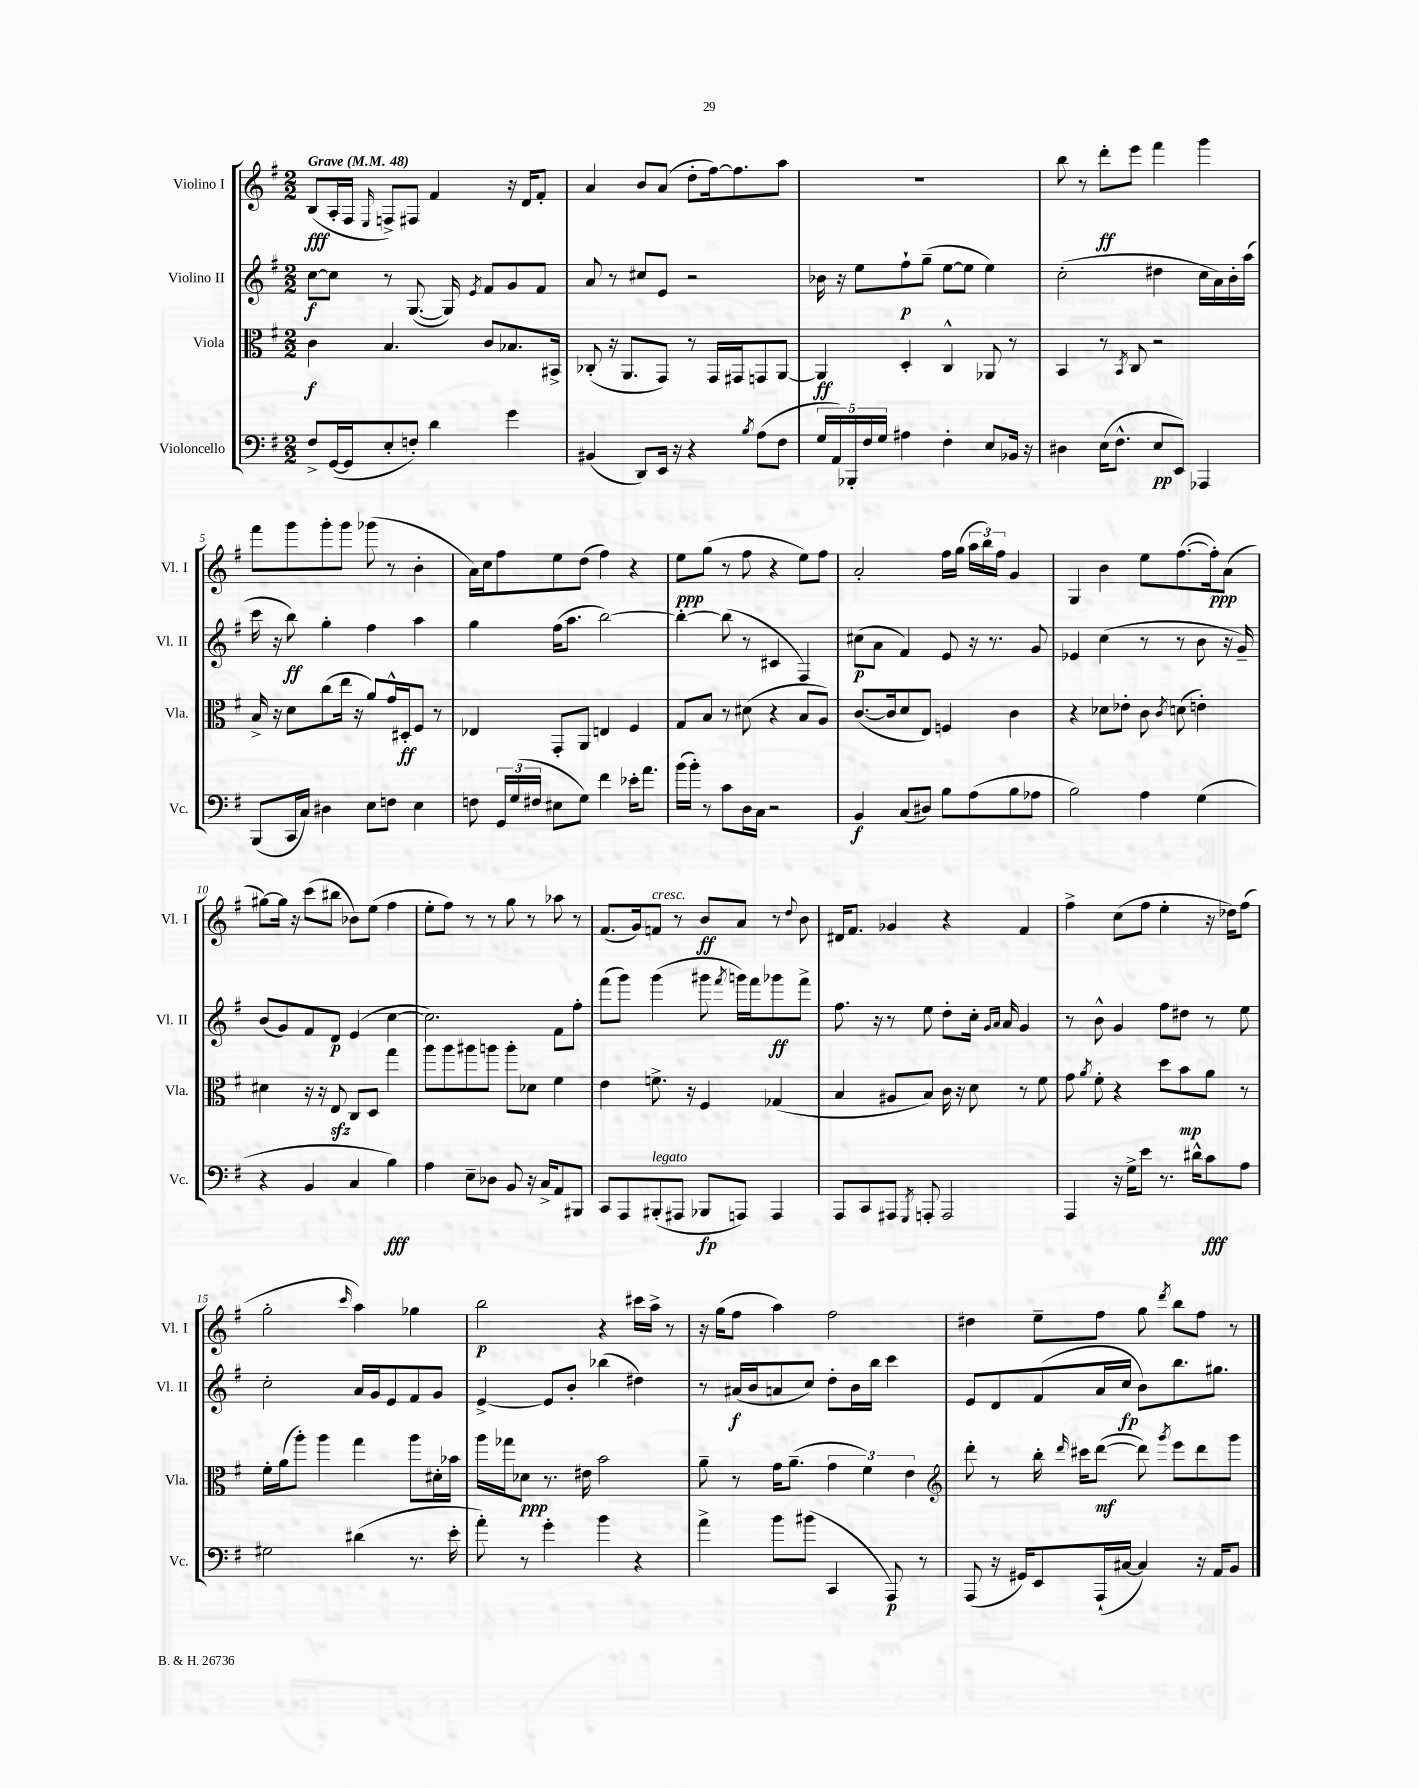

**kern	**kern	**kern	**kern
*staff4	*staff3	*staff2	*staff1
*clefF4	*clefC3	*clefG2	*clefG2
*k[f#]	*k[f#]	*k[f#]	*k[f#]
*M2/2	*M2/2	*M2/2	*M2/2
*MM48	*MM48	*MM48	*MM48
8F#^	4c	[8cc	(8B
([16GG	.	8cc]	16A'
16GG]	.	.	16F#
.	.	.	16qqE
8E'	4.B	8r	8F^)
8F')	.	([8.G	8F#
4d	.	.	4f#
.	.	16G])	.
.	.	8qe	.
.	8c	8f#	.
4g	8.B-	8g	16r
.	.	.	16d
.	.	8f#	8f#'
.	16BB#^	.	.
=	=	=	=
(4BB#	(8C-'	8a	4a
.	16r	8r	.
.	8.AA	.	.
8DD)	.	8cc#	8b
16EE	8GG)	8e	(8a
16r	.	.	.
4r	8r	2r	8dd'
.	16GG	.	[16ff#)
.	16GG#	.	8.ff#]
8qB	.	.	.
(8A	8GG	.	.
8F#	[8AA	.	8aa
=	=	=	=
20G	4AA]	16b-	1r
20AA)	.	.	.
.	.	16r	.
20BBB-'	.	.	.
.	.	8ee	.
20F#	.	.	.
20G	.	.	.
4A#	4D'	8ff#`	.
.	.	(8gg~	.
4F#'	4C^^	[8ee	.
.	.	8ee]	.
8E	8AA-	4ee)	.
16BB-	8r	.	.
16r	.	.	.
=	=	=	=
4D#	4BB	(2cc'	8bb
.	.	.	8r
(16E	8r	.	8ddd'
8.F#^^	.	.	.
.	8qBB	.	.
.	8C	.	8eee
8E	2r	4dd#	4fff#
8EE)	.	.	.
4AAA-	.	16cc	4ggg
.	.	16a)	.
.	.	16b'	.
.	.	(16aa	.
=	=	=	=
(8BBB	16B^	16ccc	8fff#
.	16r	16r	.
16CC	8d	8bb)	8ggg
16C)	.	.	.
4D#	(8cc	4gg'	8ggg'
.	16ee	.	8ggg
.	16r	.	.
8E	8a)	4ff#	(8ggg-
8F	16g^^	.	8r
.	16D#'	.	.
4E	8F#	4aa	4b'
.	8r	.	.
=	=	=	=
8F	4E-	4gg	16a)
.	.	.	16cc
24GG	.	.	8ff#
(24G	.	.	.
24F#	.	.	.
8E#	8GG'	(16ff#	8ee
.	.	8.aa	.
8G)	8AA	.	(8dd
4f#	4E	[2bb)	4ff#)
16e-'	4F#	.	4r
8.a	.	.	.
=	=	=	=
(16b	8G	4bb'_	8ee
16b')	.	.	.
8r	8B	.	(8gg
8c	8r	(8bb]	8r
16D	(8d#	8r	8ff#
16C	.	.	.
2r	4r	4c#	4r
.	8B	4F#)	8ee)
.	8A)	.	8ff#
=	=	=	=
4BB	([8.c	(8cc#	2a'
.	.	8a	.
.	16c]	.	.
(8C	8d	4f#)	.
8D#)	8E)	.	.
8B	4F	8e	16ff#
.	.	.	(16gg
(8A	.	16r	24aa
.	.	.	24bb)
.	.	8.r	.
.	.	.	24ff#
8B	4c	.	4g
8A-	.	8g	.
=	=	=	=
2B)	4r	4e-	4G
.	8d-	(4cc	4b
.	8e-'	.	.
4A	8c	8r	8ee
.	8qc	.	.
.	(8d	8r	([8.ff#
(4G	4e')	8b	.
.	.	.	16ff#'])
.	.	16r	(8a
.	.	16g~)	.
=	=	=	=
4r	4d#	(8b	[8gg#)
.	.	8g)	16gg#]
.	.	.	16r
4BB	16r	8f#	(8ccc
.	16r	.	.
.	8E	8d	8bb#
4C	8C	(4e	8b-)
.	8D	.	(8ee
4B)	4gg	[4cc	4ff#
=	=	=	=
4A	8aa	2.cc])	8ee'
.	8aa	.	8ff#)
8E~	8aa#	.	8r
8D-	8aa	.	8r
8BB	8aa'	.	8gg
16r	8d-	.	8r
16C^	.	.	.
8AA	4f#	8f#	8aa-
8BBB#	.	8ff#'	8r
=	=	=	=
8CC	4e	(8fff#	(8.f#
8AAA	.	8ggg)	.
.	.	.	16g)
(8BBB#'	8.f^	(4ggg	8f
8AAA#	.	.	8r
.	16r	.	.
8BBB-	4F#	8ggg#	8b
.	.	8qfff#	.
8AAA)	.	16ggg)	8a
.	.	16fff#	.
4AAA	(4G-	8ggg-	8r
.	.	.	8qqdd
.	.	8fff#^	8b
=	=	=	=
8AAA	4B	8.ff#	16d#
.	.	.	8.f#
8CC	.	.	.
.	.	16r	.
8AAA#	8A#	8r	4g-
8qGGG	.	.	.
8AAA'	8B)	8ee	.
2AAA	16c	8dd'	4r
.	16r	.	.
.	8d	16cc'	.
.	.	16qqg	.
.	.	16qqa	.
.	.	16a	.
.	8r	4g	4f#
.	8f#	.	.
=	=	=	=
4AAA	8g	8r	4ff#^
.	8qa	.	.
.	8f#'	8b^^	.
16r	4r	4g	(8cc
16G^	.	.	.
8e	.	.	8ff#
8.r	8dd	8ff#	4ee'
.	8b	8dd#	.
16d#^^	.	.	.
8c	8a	8r	16r
.	.	.	16dd-)
8A	8r	8ee	(8ff#
=	=	=	=
2G#	16f#'	2cc'	2gg'
.	(16a	.	.
.	8aa')	.	.
.	4aa	.	.
.	.	.	16qqccc
(4d#	4gg	16a	4aa)
.	.	16g	.
.	.	8e	.
8.r	8aa	8f#	4gg-
.	16d#'	8g	.
16e'	16b-	.	.
=	=	=	=
8a')	16aa	[4e^	2bb
.	16gg-	.	.
8r	8d-	.	.
4g'	8.r	8e]	.
.	.	8b'	.
.	16e#	.	.
4b	2b	(4bb-	4r
4r	.	4dd#)	16ccc#
.	.	.	16aa^
.	.	.	8r
=	=	=	=
4a^	8a~	8r	16r
.	.	.	(16gg
.	8r	(16a#	8ff#
.	.	16b	.
8b	16g	8a	4aa)
.	(8.a~	.	.
(8b#	.	8cc)	.
4CC	6g	8dd'	2ff#
.	.	16b	.
.	6f#)	.	.
.	.	16bb	.
8AAA)	.	4ccc	.
.	6e	.	.
8r	.	.	.
=	=	=	=
*	*clefG2	*	*
(8AAA	8ddd'	8e	4dd#
16r	8r	8d	.
16GG#)	.	.	.
8EE	16bb'	(8f#	8ee~
.	16qqddd	.	.
.	16ccc#	.	.
(16AAA`	([8ddd	16a	8ff#
[16C#	.	16cc	.
4C#])	8ddd])	8b)	8gg
.	8qggg	.	8qddd
.	8eee	8.bb	8bb
16r	8ddd	.	8ff#
16AA	.	8.gg#	.
8BB	8ggg	.	8r
==	==	==	==
*-	*-	*-	*-
